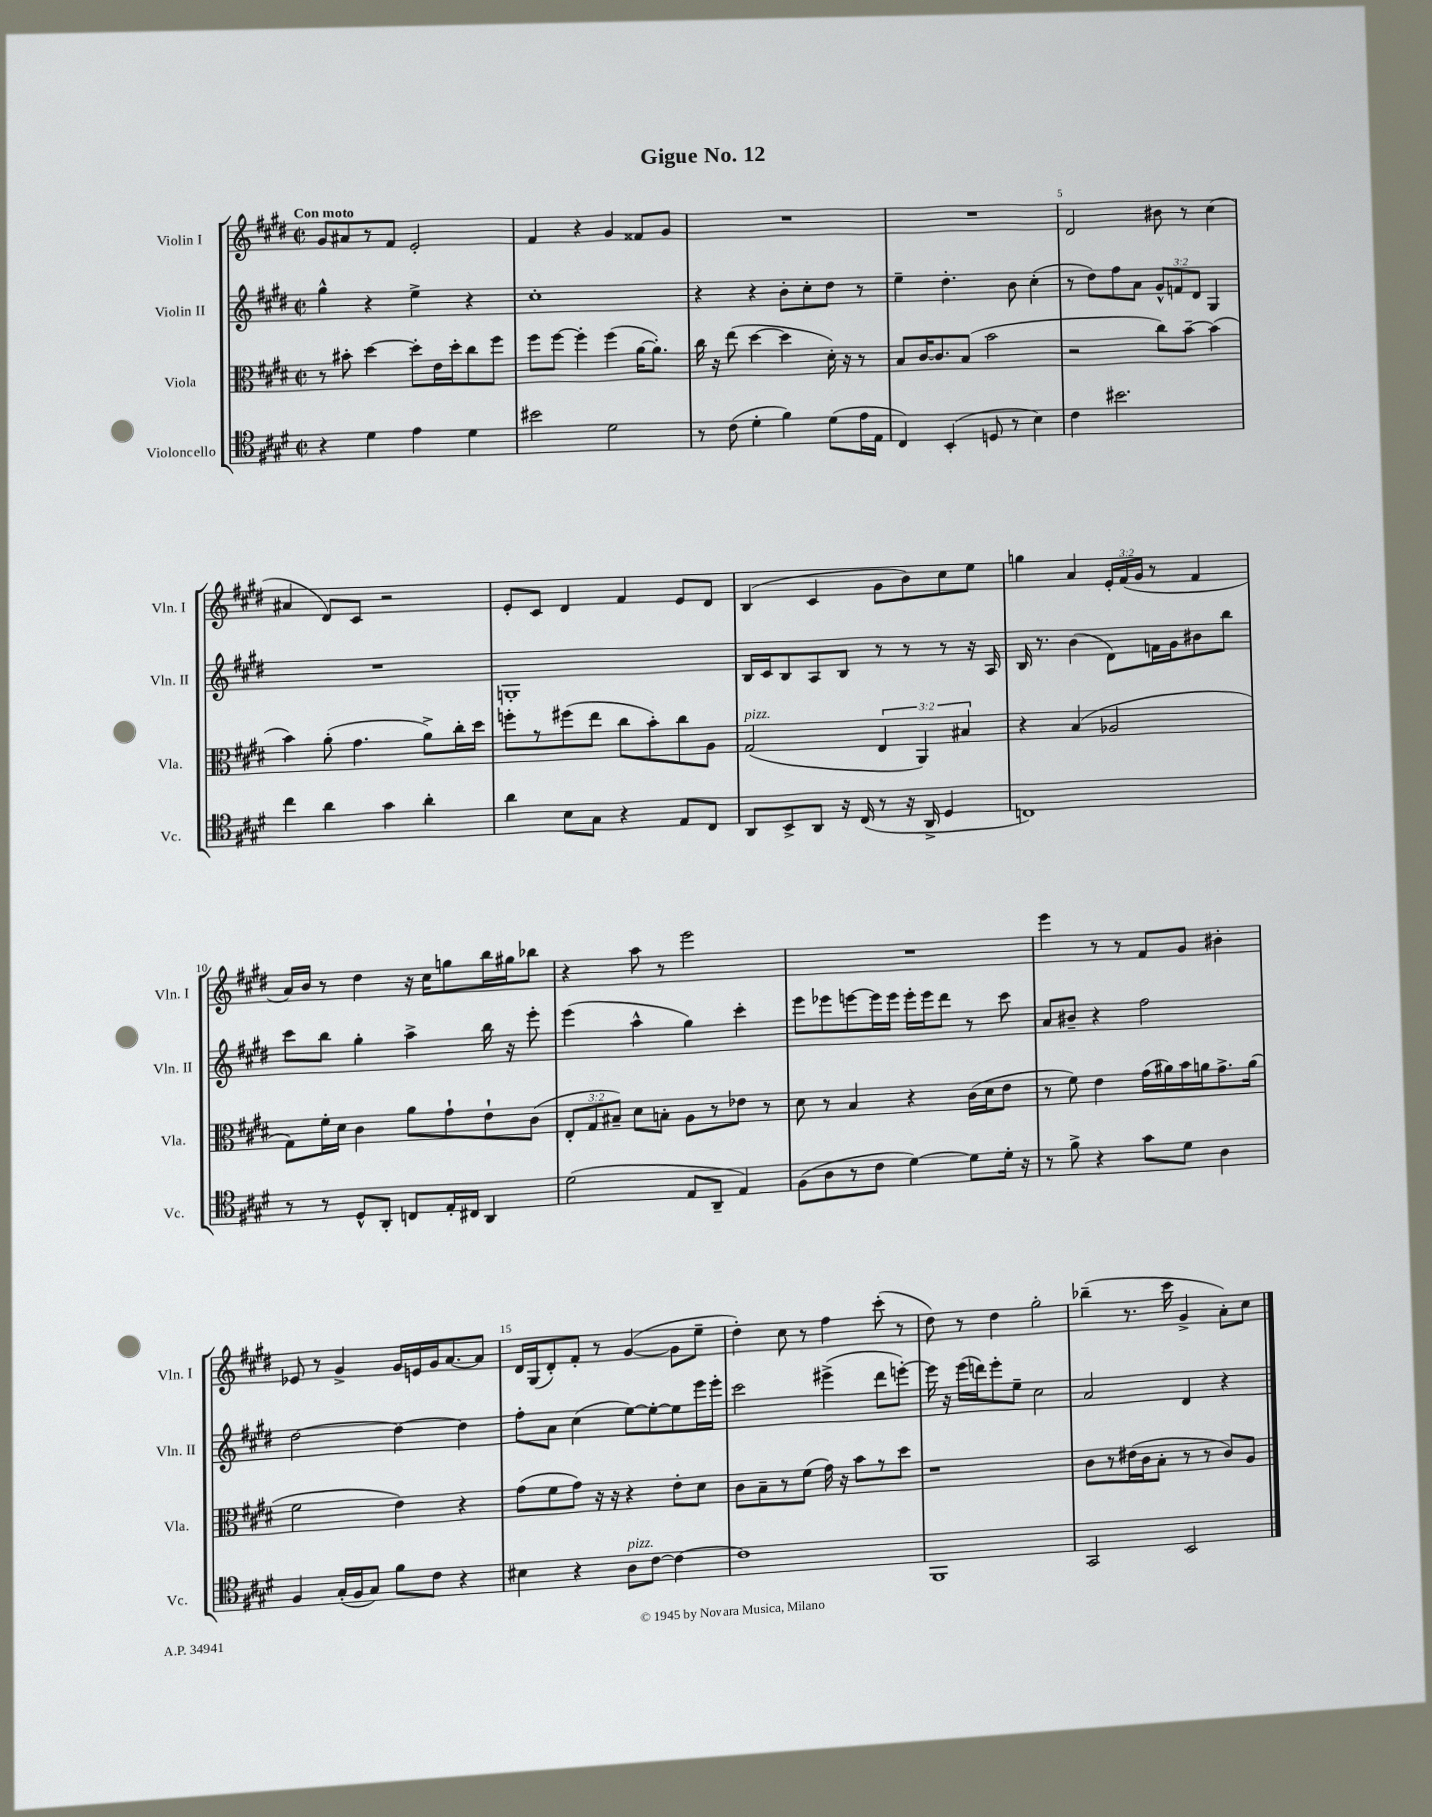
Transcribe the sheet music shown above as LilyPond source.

\header { title = "Gigue No. 12" }
<<
\new StaffGroup <<
\new Staff = "s0" \with { instrumentName = "Violin I" shortInstrumentName = "Vln. I" } {
    \clef treble \key e \major \defaultTimeSignature \time 2/2 \override Staff.TupletNumber.text = #tuplet-number::calc-fraction-text \tempo "Con moto"
    \autoBeamOff gis'8[ ais'8 r8 fis'8] e'2-. |
    fis'4 r4 gis'4 fisis'8[ gis'8] |
    R1 |
    R1 |
    dis'2 bis'8 r8 cis''4( |
    ais'4 dis'8[) cis'8] r2 |
    e'8[-. cis'8] dis'4 fis'4 e'8[ dis'8] |
    b4( cis'4 gis'8[ b'8) cis''8 e''8] |
    g''4 a'4 \tuplet 3/2 { e'16[-. fis'16( gis'16] } r8 fis'4 |
    a'16[) b'16] r8 dis''4 r16 cis''16[ g''8 b''16 gis''16 bes''8] |
    r4 a''8 r8 e'''2 |
    R1 |
    e'''4 r8 r8 fis'8[ gis'8] bis'4-. |
    ees'8 r8 gis'4-> gis'16[ e'16 gis'16 a'8.~ a'8] |
    dis'16[ gis16( dis'8-.) fis'8]-. r8 gis'4~( gis'8[ e''8]-- |
    dis''4-.) cis''8 r8 fis''4 cis'''8-.( r8 |
    dis''8) r8 dis''4 gis''2-. |
    bes''4--( r8. cis'''16 gis'4-> a'8[-.) cis''8] \bar "|." |
}
\new Staff = "s1" \with { instrumentName = "Violin II" shortInstrumentName = "Vln. II" } {
    \clef treble \key e \major \defaultTimeSignature \time 2/2 \override Staff.TupletNumber.text = #tuplet-number::calc-fraction-text
    \autoBeamOff gis''4-^ r4 e''4-> r4 |
    cis''1-. |
    r4 r4 b'8[-. cis''8-. dis''8] r8 |
    e''4-- dis''4.-. b'8 cis''4-.( |
    r8 dis''8[) fis''8 a'8] \tuplet 3/2 { gis'8[-^ f'8 dis'8] } gis4 |
    R1 |
    g1-. |
    b16[ cis'16 b8 a8 b8] r8 r8 r8 r16 a16 |
    b16 r8. b'4( dis'8[) f'16 gis'16 bis'8 b''8] |
    cis'''8[ b''8] gis''4-. a''4-> b''16 r16 e'''8-. |
    e'''4( a''4-^ gis''4) cis'''4-. |
    e'''8[ ees'''8 e'''8~ e'''16 e'''16] e'''16[-. e'''16 dis'''8] r8 cis'''8 |
    a'8[ bis'8]-- r4 fis''2 |
    dis''2~ dis''4~ dis''4 |
    fis''8[-. a'8] cis''4( e''8[~) e''8~-. e''8 e'''16 e'''16]-. |
    cis'''2 eis'''4->( dis'''8[ e'''8]~-.) |
    e'''16 r16 e'''16[( d'''16) e'''8-. e''8]-- cis''2 |
    a'2 dis'4 r4 \bar "|." |
}
\new Staff = "s2" \with { instrumentName = "Viola" shortInstrumentName = "Vla." } {
    \clef alto \key e \major \defaultTimeSignature \time 2/2 \override Staff.TupletNumber.text = #tuplet-number::calc-fraction-text
    \autoBeamOff r8 bis'8-. dis''4~ dis''8[-. e'16 dis''16-. cis''8 fis''8] |
    fis''8[ fis''8]~ fis''4-. fis''4( a'16[~ a'8.]-.) |
    cis''16 r16 e''8( dis''4~ dis''4 dis'16-.) r16 r8 |
    b8[ cis'16~ cis'8. b8]( b'2 |
    r2 cis''8[) b'8]~-- b'4( |
    b'4) a'8-.( gis'4. a'8[->) cis''16-. dis''16] |
    f''8[-. r8 fis''8( e''8] cis''8[ b'8-.) cis''8 a8] |
    gis2^\markup { \italic "pizz." }( \tuplet 3/2 { e4 a,4) bis4 } |
    r4 b4( aes2 |
    gis8[) fis'16-. dis'16] cis'4 a'8[ gis'8-! e'8-! cis'8]( |
    \tuplet 3/2 { e8[-. gis8 bis8]--) } dis'8[ b8]-. a8[ r8 ees'8] r8 |
    dis'8 r8 b4 r4 cis'16[( dis'16 e'8] |
    r8 fis'8) e'4 gis'16[( ais'16) b'16 a'16 gis'8.-> a'16]( |
    fis'2 e'4) r4 |
    gis'8[( fis'8 gis'8]) r16 r16 r4 e'8[-. dis'8] |
    cis'8[ b8-- r8 fis'8]( gis'16) r16 b'8[ r8 dis''8] |
    r1 |
    cis'8[ r8 eis'16( cis'16 b8]-. r8 r8 cis'8[) a8] \bar "|." |
}
\new Staff = "s3" \with { instrumentName = "Violoncello" shortInstrumentName = "Vc." } {
    \clef tenor \key e \major \defaultTimeSignature \time 2/2
    \autoBeamOff r4 dis'4 e'4 dis'4 |
    bis'2 dis'2 |
    r8 cis'8( dis'4-. fis'4) dis'8[( e'16 e16] |
    cis4) b,4-.( d8 r8 b4) |
    cis'4 bis'2. |
    cis''4 a'4 gis'4 a'4-. |
    a'4 b8[ gis8] r4 e8[ cis8] |
    a,8[ b,8-> a,8] r16 cis16( r8 r16 a,16-> dis4 |
    c1) |
    r8 r8 dis8[-^ a,8]-. c8[ e16-. cis16] a,4 |
    dis'2( e8[ a,8]-- e4) |
    fis8[( a8 r8 cis'8] dis'4~) dis'8[ dis'16]-. r16 |
    r8 fis'8-> r4 gis'8[ dis'8] a4 |
    fis4 gis16[-.( fis16 gis8]) fis'8[ cis'8] r4 |
    bis4 r4 a8[^\markup { \italic "pizz." } cis'8]~ cis'4~ |
    cis'1 |
    fis,1 |
    gis,2 b,2 \bar "|." |
}
>>
>>
\layout { \context { \Score \override BarNumber.break-visibility = ##(#f #t #t) barNumberVisibility = #(every-nth-bar-number-visible 5) } }
